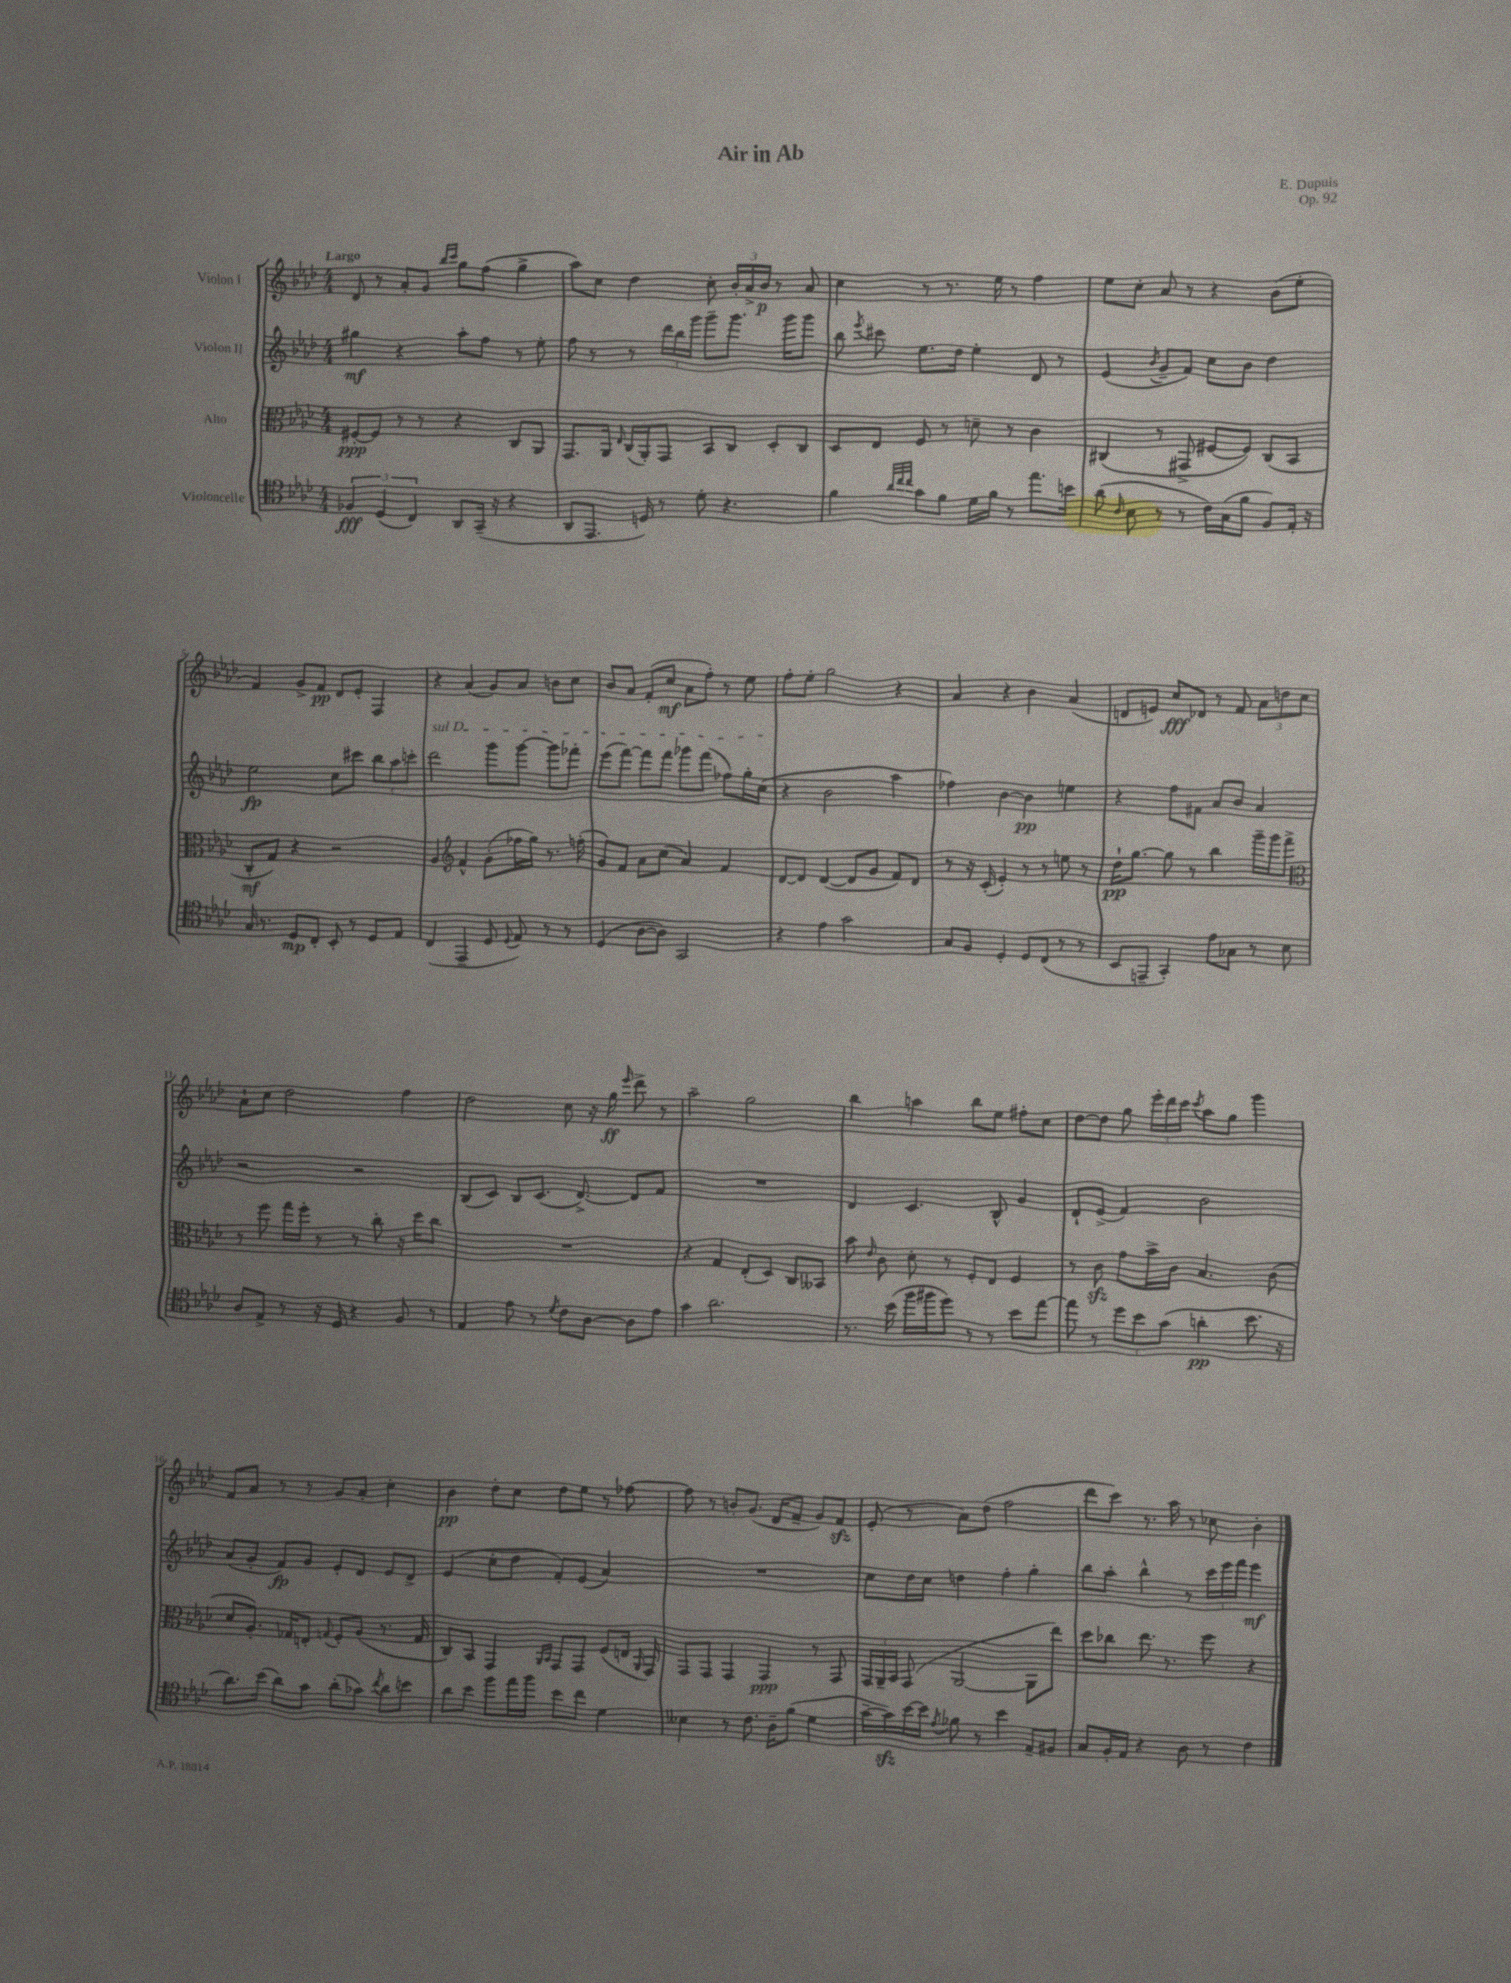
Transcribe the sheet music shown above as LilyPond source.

\header { title = "Air in Ab" composer = "E. Dupuis" opus = "Op. 92" }
<<
\new StaffGroup <<
\new Staff = "s0" \with { instrumentName = "Violon I" } {
    \clef treble \key aes \major \numericTimeSignature \time 4/4 \tempo "Largo"
    \autoBeamOff des'8 r8 aes'8[-. g'8] \grace { bes''16[ c'''16] } g''8[ f''8]( g''4-> |
    aes''8[) c''8] des''4 c''8-. \tuplet 3/2 { bes'16[-. aes'16-> bes'16]\p } r8 aes'8 |
    c''4 r8 r8. ees''16 r8 f''4 |
    ees''8[ c''8]-. aes'8 r8 r4 bes'8[( ees''8]-. |
    f'4) g'8[-> f'8]\pp des'8[ ees'8]-. f4 |
    r4 aes'4( g'8[) aes'8] b'8[ c''8] |
    bes'8[ aes'8] f'8[-.( c''8]\mf aes'8[ f''8]-.) r8 ees''8 |
    f''8[-. ees''8]-. g''2 r4 |
    aes'4 r4 bes'4 aes'4( |
    d'8[ e'8]) c''8[\fff des'8] r8 f'8 \tuplet 3/2 { aes'8[ d''8 c''8] } |
    aes'8[-! c''8] des''2 f''4 |
    des''2 c''8 r16 g''16\ff \grace { ees'''16 } des'''8-> r8 |
    aes''2-- g''2 |
    bes''4 a''4 bes''8[ ees''8] fis''8[-. c''8] |
    des''8[~ des''8] g''8 \tuplet 3/2 { ees'''16[-. des'''16 c'''16] } \acciaccatura { c'''8 } aes''8[ g''8] g'''4 |
    f'8[ aes'8] r8 r8 g'8[ aes'8]-. c''4-. |
    bes'4\pp des''8[-. c''8] des''8[ ees''8] r8 fes''8~ |
    fes''8 r8 b'8[-. g'8.]( des'16[ f'8]-- g'8[) f'8]\sfz |
    ees'8-.( r8 aes'8[) des''8]( f''2 |
    des'''8[ c'''8]) r8. aes''16 r8 ces''8 bes'4-. \bar "|." |
}
\new Staff = "s1" \with { instrumentName = "Violon II" } {
    \clef treble \key aes \major \numericTimeSignature \time 4/4
    \autoBeamOff gis''4\mf r4 aes''8[-. f''8] r8 ees''8-. |
    f''8 r8 r8 \tuplet 3/2 { des'''16[ bes''16 g'''16] } g'''8[-- g'''8.] g'''16[ g'''8] |
    bes''8 \acciaccatura { ees'''8 } cis'''8 ees''8.[ des''16] ees''4-. des'8 r8 |
    ees'4( \acciaccatura { bes'8 } g'8[-- f'8]) c''8[ bes'8] des''4 |
    ees''2\fp c''8[ cis'''8] \tuplet 3/2 { bes''8[ aes''8 c'''8]-. } |
    \once \override TextSpanner.bound-details.left.text = \markup { \italic "sul D" } des'''2\startTextSpan g'''8[ g'''8]~ g'''8[ fes'''8]-. |
    ees'''8[( f'''8]~) f'''8[ f'''8] ges'''8[ f'''8]( fes''8[) g''16-. c''16]\stopTextSpan( |
    r4 bes'2 aes''4 |
    fes''4) bes'4~ bes'4\pp e''4 |
    r4 f''8[ fis'8] aes'8[ bes'8] aes'4 |
    r2 r2 |
    bes8[( c'8]) bes8[ c'8.]( des'8.~->) des'8[ f'8] |
    R1 |
    des'4 c'4. bes8-^ g'4 |
    des'8[-! ees'8]->( f'4) bes'2 |
    aes'8[( g'8]-. f'8[\fp) g'8] ees'8[-. des'8] ees'8[ des'8]-> |
    ees'4( c''8[-. des''8] f'8[-.) ees'8]( aes'4) |
    R1 |
    c''8[ des''16 c''16] d''4 f''4-. g''4-. |
    bes''8[ aes''8]-. bes''4-^ r8 \tuplet 3/2 { c'''16[ ees'''16 f'''16] } ees'''4\mf \bar "|." |
}
\new Staff = "s2" \with { instrumentName = "Alto" } {
    \clef alto \key aes \major \numericTimeSignature \time 4/4
    \autoBeamOff fis8[~-.\ppp fis8] r8 r8 r4 c8[ aes,8] |
    g,8.[ aes,16] \grace { ees16 } c16[( aes,16-.) g,8] bes,8[ c8] des8[-. c8] |
    des8[ ees8] f8 r8 d'8-- r8 c'4 |
    cis4( r8 gis,8-> fis8[~ fis8]) cis8[( bes,8] |
    c8[-.\mf g8]) r4 r2 |
    aes4 \clef treble f'4-^ g'8[-.( fes''16 g''16]) r8. f''16-.( |
    g'8[) f'8] aes'8[ c''8]( aes'4) f'4 |
    des'8[~ des'8] des'4~( des'8[ g'8] f'8[) des'8] |
    r8 r16 c'16-.( ees'4-.) r8 r8 e''8 r8 |
    des''16[-!\pp g''8.]~ g''8 r8 bes''4 g'''16[-- g'''16 f'''8]-> |
    \clef alto r8 f''8 g''16[ f''16]-. r8 r8 c''8-. r16 des''16[ c''8] |
    R1 |
    r4 g4 ees8[-.( des8]) c8[ beses,8] |
    bes'8 \grace { ees'16 } c'8 des'8-. r8 f8[-. ees8] f4 |
    r8 c'8\sfz g'8[ bes'16-> c'16] bes4. c'8( |
    des'8[ aes8.]-.) ges16[ e8]-. \appoggiatura { g8 } f8[-. aes8]( r8. g16 |
    c8[) bes,8] g,4 \grace { aes,16[ bes,16] } g,8[ g,8] f8[( e16] \grace { aes,16 } g,16) |
    g,8[ g,8] g,4 g,4\ppp r8 g,8 |
    \tuplet 3/2 { g,16[ aes,16-- bes,16] } g,8( aes,2~ aes,8[ ees''8]) |
    des''8[ ces''8] ees''8. r8. f''8 r4 \bar "|." |
}
\new Staff = "s3" \with { instrumentName = "Violoncelle" } {
    \clef tenor \key aes \major \numericTimeSignature \time 4/4
    \autoBeamOff \tuplet 3/2 { fes4\fff des4( c4) } aes,8[ g,16]--( r16 r4 |
    aes,8[ ees,8.] d16) r8 des'8-. r4. |
    f'4 \grace { aes'32[ c''32 c''32] } g'8[ f'8] des'16[ f'16] r8 ees''8.[ b'16] |
    aes'8( \grace { c'16 } bes8 r8 r8 c'16[) g16( f'8] f8[) ees16]-. r16 |
    g16 r8. des8[\mp c8]-. bes,8-. r8 des8[ ees8] |
    c4( ees,4-- des8 \appoggiatura { des8 } ees8) r8 r8 |
    des4( aes8[~ aes8]) g,2 |
    r4 ees'4 g'2 |
    g8[ f8] des4-. des8[ c8]( r8 r8 |
    bes,8[ e,8]-- g,4-.) ees'8[ ges8] r8 bes8 |
    aes8[ ees8]-> r8 r16 des16 r4 f8 r8 |
    ees4 ees'8 r8 \acciaccatura { des'8 } c'8[ aes8]~ aes8[ ees'8] |
    g'4 aes'2. |
    r8. bes'16( f''16[ fis''16 des''8]) r8 r8 bes'8[ ees''8]~ |
    ees''8 r8 \tuplet 3/2 { des''8[ bes'8 g'8]( } a'4-.\pp bes'8. r16 |
    aes'8.[) bes'16]( aes'8[) g'8] aes'8[-.( ges'8]) \acciaccatura { c''8 } aes'8[ b'8] |
    aes'8[ bes'8] f''8[ ees''16 f''16] bes'8[ c''8] des'4 |
    beses4 r8 c'8. aes16[-- f'8]( des'4 |
    g'16[~-- g'16\sfz) bes'16~ bes'16] \acciaccatura { ees'8 } fes'8 r8 bes'4 ees8[-- fis8] |
    g8[ f16-. ees16] r4 aes8 r8 c'4 \bar "|." |
}
>>
>>
